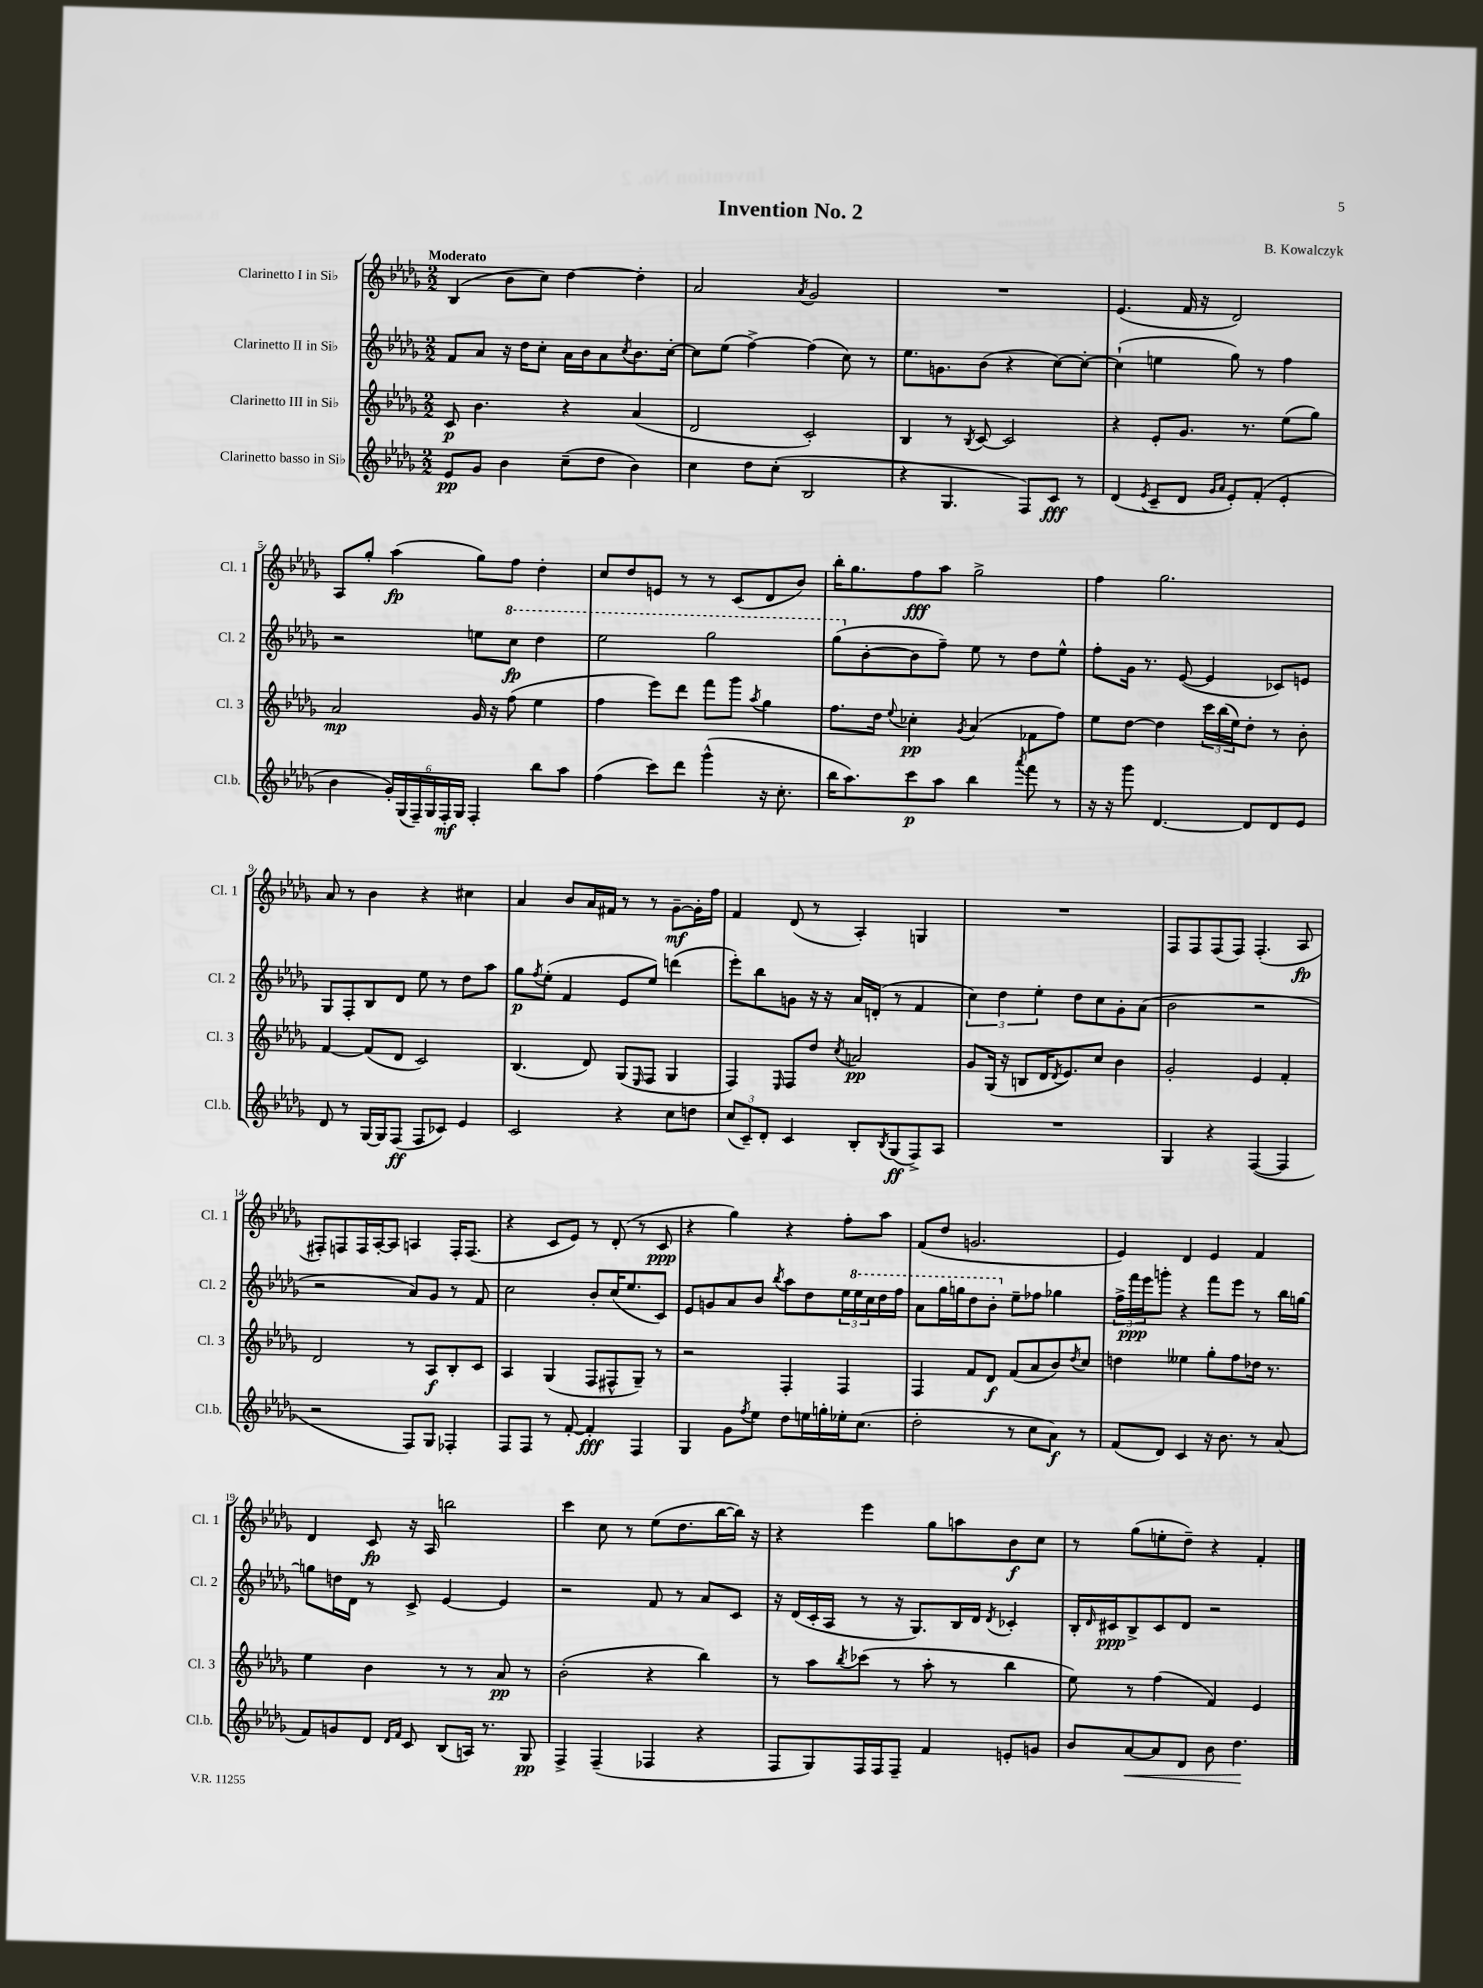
\header { title = "Invention No. 2" composer = "B. Kowalczyk" }
<<
\new StaffGroup <<
\new Staff = "s0" \with { instrumentName = "Clarinetto I in Sib" shortInstrumentName = "Cl. 1" } {
    \clef treble \key des \major \numericTimeSignature \time 2/2 \tempo "Moderato"
    bes4( bes'8 c''8) des''4~ des''4-. |
    aes'2 \acciaccatura { aes'8 } ges'2 |
    R1 |
    ees'4.( f'16 r16 des'2) |
    aes8 ges''8-. aes''4\fp( ges''8) f''8 des''4-. |
    c''8 des''8 e'8 r8 r8 c'8( des'8 bes'8) |
    bes''16-. ges''8. f''8\fff aes''8 ges''2-> |
    f''4 ges''2. |
    aes'8 r8 bes'4 r4 cis''4 |
    aes'4 bes'8 aes'16 fis'16 r8 r8 ges'8~--\mf ges'16-. f''16 |
    f'4 des'8( r8 aes4-.) g4 |
    R1 |
    f8 f8 f8( f8) f4.-.( aes8\fp |
    fis8-.) f8 f16 aes16~-. aes8 a4 f16-. f8.( |
    r4 c'8 ees'8) r8 des'8-.( r8 c'8\ppp |
    r4 ges''4) r4 f''8-. aes''8 |
    f'8( des''8 g'2. |
    ees'4) des'4 ees'4 f'4 |
    des'4 c'8\fp r16 aes16 b''2 |
    c'''4 c''8 r8 ees''8( des''8. bes''16~ bes''16) r16 |
    r4 ees'''4 ges''8 a''8 bes'8\f c''8 |
    r8 ges''8( e''8-. des''8--) r4 f'4-. \bar "|." |
}
\new Staff = "s1" \with { instrumentName = "Clarinetto II in Sib" shortInstrumentName = "Cl. 2" } {
    \clef treble \key des \major \numericTimeSignature \time 2/2
    f'8 aes'8 r16 des''16 c''8-. aes'16 bes'16 aes'8 \acciaccatura { c''8 } bes'8. c''16~-. |
    c''8 ees''8( f''4~->) f''4( c''8) r8 |
    ees''8. g'8. bes'8( r4 c''8~) c''8~-. |
    c''4-!( e''4 ges''8) r8 f''4 |
    r2 e''8 \ottava #1 c'''8\fp des'''4 |
    ees'''2 ges'''2 |
    ges'''8( \ottava #0 bes'8~-. bes'8 f''8--) ees''8 r8 des''8 ees''8-^ |
    f''8-. ges'16 r8. ees'8~( ees'4 ces'8) e'8 |
    ges8 f8-. bes8 des'8 ees''8 r8 des''8 aes''8 |
    ges''8\p \acciaccatura { f''8 } ees''8-.( f'4 ees'8 ees''8) d'''4( |
    ees'''8-.) bes''8 g'8 r16 r16 aes'16 d'16-.( r8 f'4 |
    \tuplet 3/2 { c''4) des''4 ees''4-. } des''8 c''8 ges'8-. aes'8( |
    bes'2 r2 |
    r2 aes'8) ges'8 r8 f'8 |
    c''2 bes'8-. c''16( ees''8. c'8) |
    ees'8 g'8 aes'8 bes'8 \acciaccatura { bes''8 } aes''8 des''8 \tuplet 3/2 { ees''16 \ottava #1 ees'''16 c'''16 } des'''16 f'''16 |
    aes''8 ges'''16 g'''16 des'''8 bes''8-. \ottava #0 ees''8-- fes''8 ges''!4 |
    \tuplet 3/2 { f''16-> f'''16\ppp ees'''16 } g'''8-. r4 f'''8 ees'''8 r8 bes''16 g''16~ |
    g''8 d''16 des'16 r8 c'8-> ees'4~ ees'4 |
    r2 f'8 r8 aes'8 c'8 |
    r16 des'16( c'16-. aes16 r8 r16 ges8.) bes16 des'16 \acciaccatura { des'8 } ces'4-. |
    bes16-. \grace { des'16 } cis'16\ppp bes8-> cis'8 des'8 r2 \bar "|." |
}
\new Staff = "s2" \with { instrumentName = "Clarinetto III in Sib" shortInstrumentName = "Cl. 3" } {
    \clef treble \key des \major \numericTimeSignature \time 2/2
    c'8\p bes'4. r4 aes'4( |
    des'2 c'2-.) |
    bes4 r8 \acciaccatura { bes8 } c'8~ c'2 |
    r4 ees'8-. ges'8. r8. ees''8( ges''8) |
    aes'2\mp ges'16 r16 f''8( ees''4 |
    f''4 ees'''8) des'''8 f'''8 ges'''8 \acciaccatura { aes''8 } ges''4 |
    f''8. des''16 \appoggiatura { ees''8 } ces''4-.\pp \acciaccatura { ges'8 } aes'4( fes'8 f''8) |
    ees''8 des''8~ des''4 \tuplet 3/2 { c'''16 bes''16( ees''16) } des''8-. r8 bes'8-. |
    f'4~ f'8( des'8 c'2) |
    bes4.( des'8) ges8( \grace { ees16 } f8 ges4 |
    f4) \grace { ees16 } f8 des''8 \acciaccatura { c''8 } a'2\pp |
    ges'8 ges16( r16 b8 des'16 \acciaccatura { des'8 } ees'8.) c''8 bes'4 |
    ges'2-. ees'4 f'4-. |
    des'2 r8 aes8\f bes8-. c'8 |
    aes4 ges4( f8 fis8-^ ges8--) r8 |
    r2 f4-. f4 |
    f4 f'8 des'8\f f'8( aes'8 bes'8) \acciaccatura { des''8 } c''8 |
    d''4 eeses''4 ges''8-. f''8 des''16 r8. |
    ees''4 bes'4 r8 r8 aes'8\pp r8 |
    bes'2-.( r4 bes''4) |
    r8 aes''8 \acciaccatura { bes''8 } ces'''8( r8 aes''8-. r8 bes''4 |
    ees''8) r8 f''4( f'4) ees'4 \bar "|." |
}
\new Staff = "s3" \with { instrumentName = "Clarinetto basso in Sib" shortInstrumentName = "Cl.b." } {
    \clef treble \key des \major \numericTimeSignature \time 2/2
    ees'8\pp ges'8 bes'4 c''8--( des''8 bes'4) |
    c''4 des''8 c''8-.( bes2 |
    r4 ges4. f8) c'8\fff r8 |
    des'4( \acciaccatura { ees'8 } c'8-- des'8 \grace { ges'16 aes'16 } ees'8-.) f'8-.( ees'4-. |
    bes'4 \tuplet 6/4 { ges'16-.) ges16( f16--) ges16 f16-.\mf ges16 } f4-. bes''8 aes''8 |
    f''4( c'''8) des'''8 ges'''4-^( r16 c''8.-. |
    bes''16 aes''8.) c'''8\p aes''8 bes''4 \acciaccatura { aes'''8 } f'''8 r8 |
    r16 r16 ges'''8 des'4.~ des'8 des'8 ees'8 |
    des'8 r8 ges16~ ges16 f8\ff( f8 ces'8) ees'4 |
    c'2 r4 c''8 d''8 |
    \tuplet 3/2 { c''8( c'8--) des'8-. } c'4 bes8-. \acciaccatura { bes8 } ges8\ff( f8->) aes8 |
    R1 |
    ges4 r4 f4~( f4 |
    r2 f8) ges8 fes4-. |
    f8 f8 r8 f'8~-. f'4-.\fff f4 |
    ges4 ges'8 \acciaccatura { f''8 } ees''8 des''8 e''16 g''16-. ees''16-. c''8.( |
    des''2-. r8 c''8 aes'8\f) r8 |
    f'8( des'8) c'4 r16 bes'8. r8 aes'8( |
    f'8) g'8 des'8 \grace { des'16 f'16 } c'8 bes8( a16) r8. ges8\pp |
    f4-> f4--( fes4 r4 |
    f8 ges8) f16 f16 f8-- f'4 e'8-. g'8 |
    bes'8 aes'8~\< aes'8 des'8 bes'8 des''4.\! \bar "|." |
}
>>
>>
